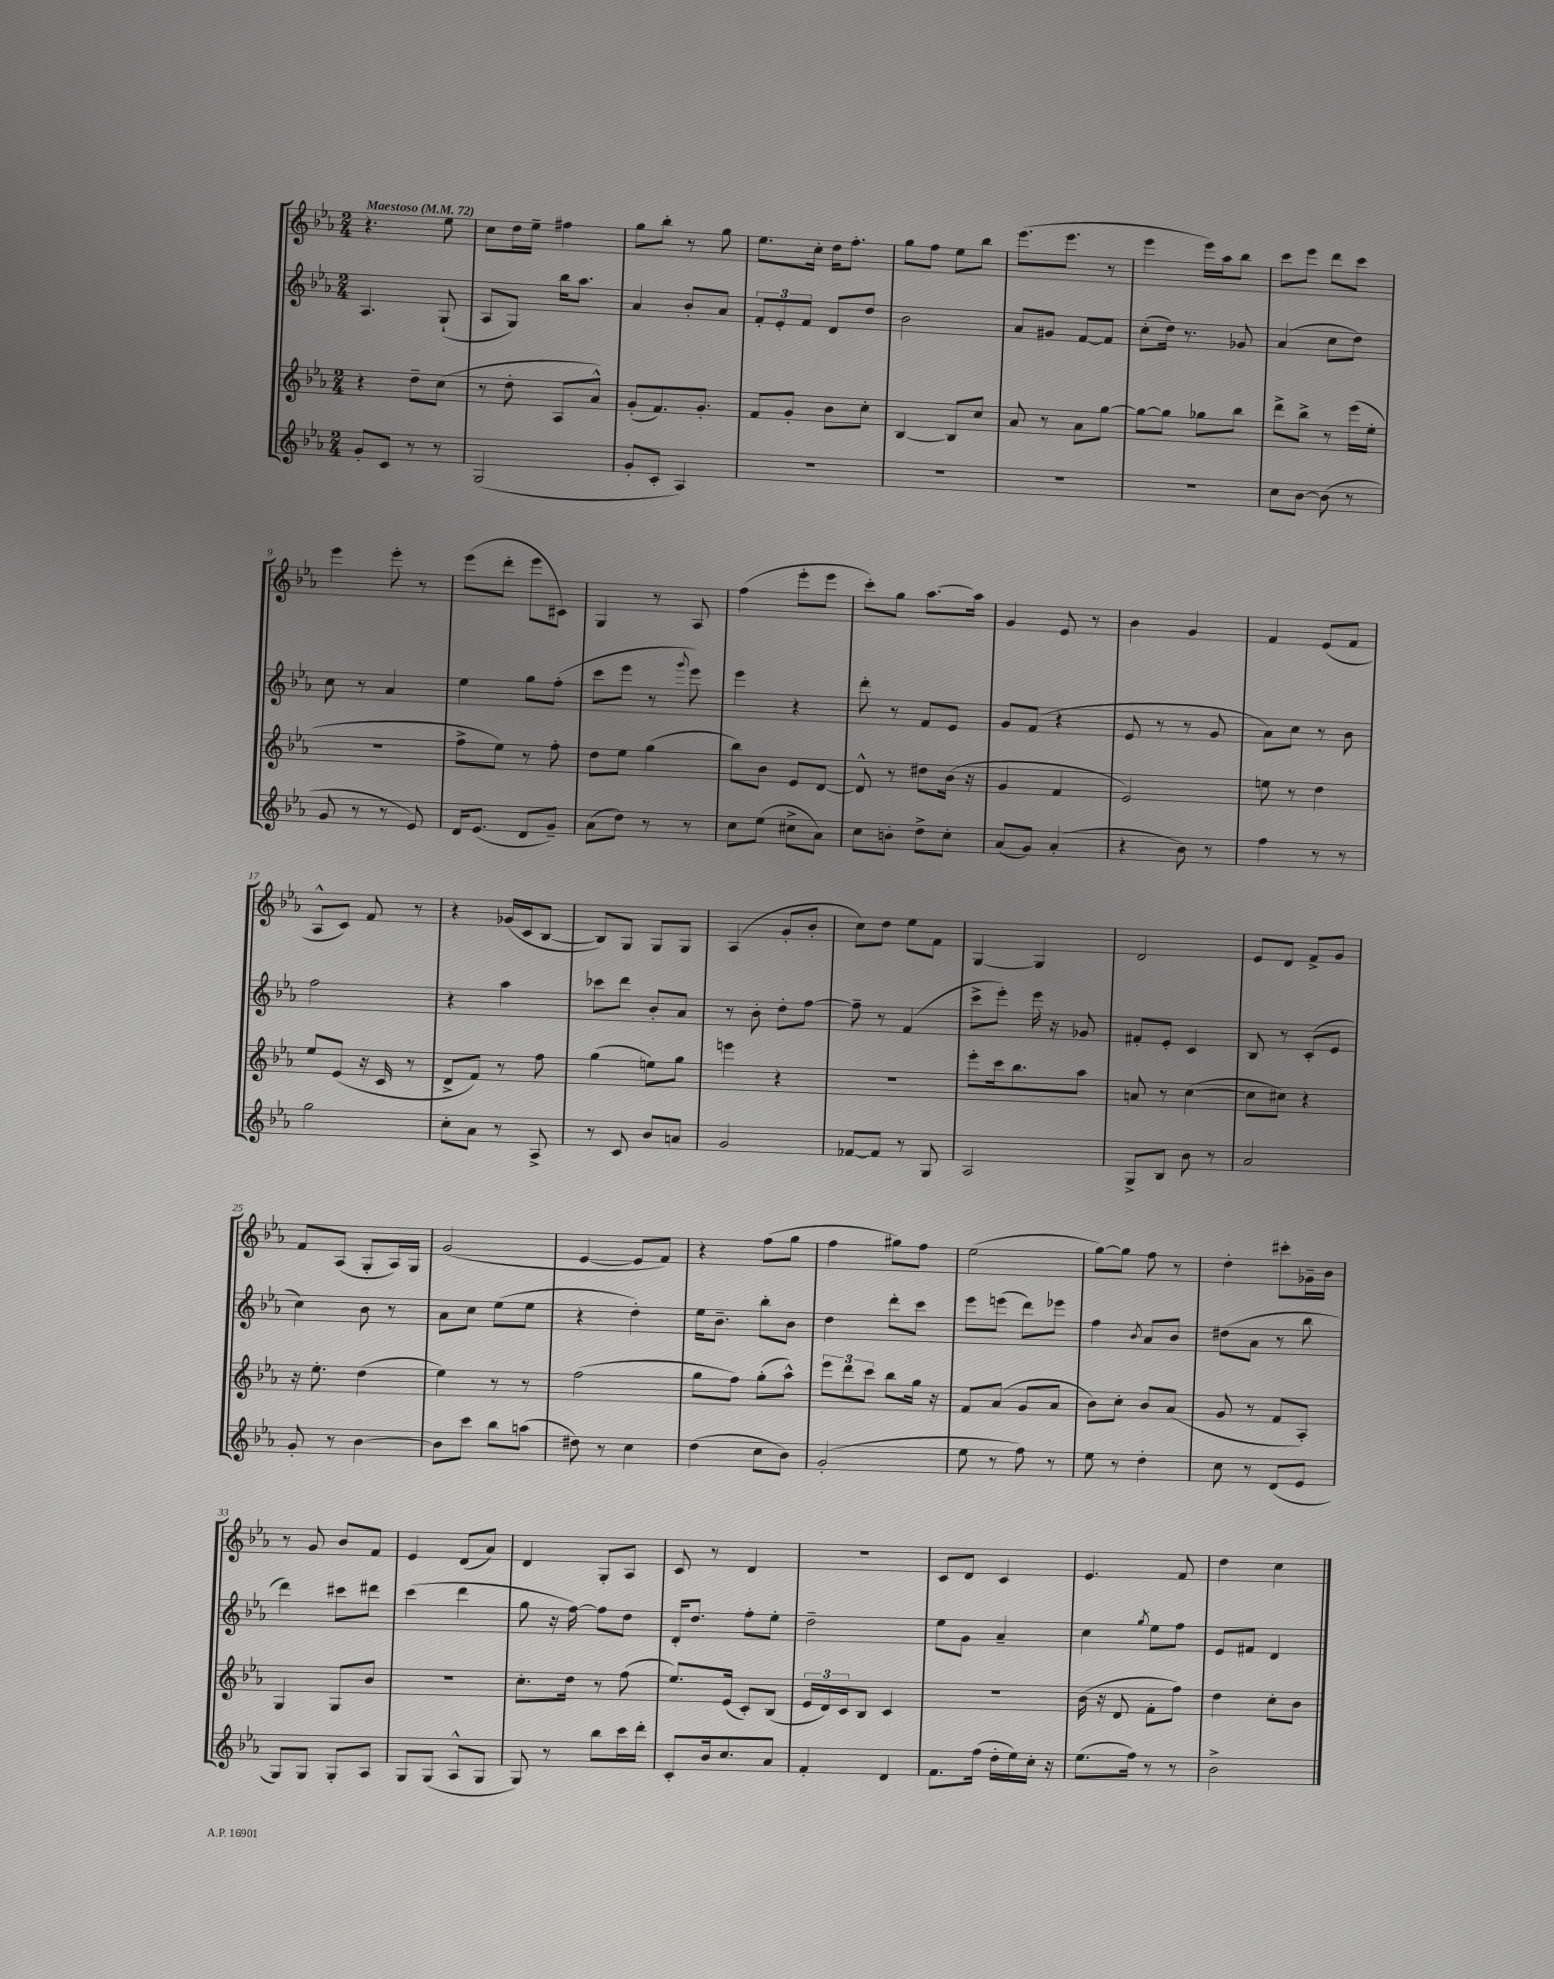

**kern	**kern	**kern	**kern
*part4	*part3	*part2	*part1
*staff4	*staff3	*staff2	*staff1
*clefG2	*clefG2	*clefG2	*clefG2
*k[b-e-a-]	*k[b-e-a-]	*k[b-e-a-]	*k[b-e-a-]
*M2/4	*M2/4	*M2/4	*M2/4
*MM72	*MM72	*MM72	*MM72
=1	=1	=1	=1
!	!	!	!LO:TX:a:B:t=Maestoso
8g'/L	4r	4.A-/	4.r
8c/J	.	.	.
8r	8dd~\L	.	.
8r	(8cc\J	(8G`/	8ee-\
=2	=2	=2	=2
(2G/	8r	8A-/L	8cc\L
.	8dd'\	8G/J)	16dd\L
.	.	.	16ee-~\JJ
.	8A-/L	16bb-\KL	4ff#X\
.	.	8.aa-\J	.
.	8a-^^/J)	.	.
=3	=3	=3	=3
8g'/L	(8g'/L	4a-/	8gg\L
8c'/J	8.f/)	.	8bb-'\J
4A-/)	.	8b-'/L	8r
.	8.g'/J	.	.
.	.	8a-/J	8gg\
=4	=4	=4	=4
2r	8f/L	12f'/L	8.ee-\L
.	.	12e-'/	.
.	8g'/J	.	.
.	.	12f/J	.
.	.	.	16cc'\Jk
.	8b-\L	8d/L	16dd\KL
.	.	.	8.ff'\J
.	8cc'\J	8dd/J	.
=5	=5	=5	=5
2r	[4B-/	2b-\	8gg\L
.	.	.	8ff\J
.	8B-/L]	.	8ee-\L
.	8cc/J	.	8bb-\J
=6	=6	=6	=6
2r	8a-/	8a-/L	(8.eee-\L
.	8r	8g#X/J	.
.	.	.	8.eee-\J
.	8a-\L	[8f/L	.
.	[8gg\J	8f/J]	8r
=7	=7	=7	=7
2r	8gg\L_	(8cc'\L	4eee-\
.	8gg\J]	16dd\Jk)	.
.	.	8.r	.
.	8gg-X\L	.	16eee-\LL)
.	.	.	16aa-\J
.	8bb-\J	8g-X/	8bb-\J
=8	=8	=8	=8
8cc\L	8ddd^\L	(4a-/	8ccc\L
[8b-\J	8bb-^\J	.	8eee-\J
(8b-\]	8r	8cc\L	8ddd\L
8r	(16eee-\LL	8dd\J)	8ccc\J
.	16ee-'\JJ	.	.
!!LO:LB:g=z
=9	=9	=9	=9
8g/	2r	8cc\	4eee-\
8r	.	8r	.
8r	.	4a-/	8eee-'\
8e-/)	.	.	8r
=10	=10	=10	=10
16d/KL	8ff^\L	4ee-\	(8eee-\L
(8.e-/J	.	.	.
.	8ee-\J)	.	8ddd'\J
8d/L	8r	8gg\L	8eee-\L
8g~/J)	8ff'\	(8ff'\J	8c#X\J)
=11	=11	=11	=11
(8a-\L	8dd\L	8ccc\L	4G/
8dd\J)	8ee-\J	8eee-\J	.
8r	(4gg\	8r	8r
.	.	8qqggg/	.
8r	.	8eee-\)	8A-/
=12	=12	=12	=12
8cc\L	8bb-\L)	4eee-\	(4ff\
(8ee-\J	8b-\J	.	.
8cc#X^\L	8e-/L	4r	8eee-'\L
8a-\J)	[8d/J	.	8eee-\J
=13	=13	=13	=13
8cc\L	8d^^/]	8ddd'\	8ccc'\L)
8bn'\J	8r	8r	8gg\J
8dd^\L	8dd#X\L	8f/L	[8.aa-\L
8cc'\J	(16b-\Jk	8e-/J	.
.	16r	.	16aa-\Jk]
=14	=14	=14	=14
(8a-/L	4g/	8g/L	4g/
8g/J)	.	(8f/J	.
(4a-'/	4f/	4r	8e-/
.	.	.	8r
=15	=15	=15	=15
4r	2e-/)	8e-/	4b-\
.	.	8r	.
8b-\)	.	8r	4g/
8r	.	8g/	.
=16	=16	=16	=16
4ff\	8een\	8a-\L)	4f/
.	8r	8cc\J	.
8r	4dd\	8r	(8e-/L
8r	.	8b-\	8f/J
!!LO:LB:g=z
=17	=17	=17	=17
2gg\	8ee-/L	2ff\	8A-^^/L
.	(8e-/J	.	8c/J)
.	16r	.	8f/
.	16c/	.	.
.	8r	.	8r
=18	=18	=18	=18
8cc'\L	8d^/L	4r	4r
8a-\J	8f/J)	.	.
8r	8r	4aa-\	(16g-X/LL
.	.	.	16c/J
8A-^/	8ff\	.	[8B-/J
=19	=19	=19	=19
8r	(4gg\	8ccc-X\L	8B-/L])
8c/	.	8ddd\J	8G/J
8b-/L	8een\L)	8b-'/L	8G/L
8an/J	8gg\J	8a-/J	8G/J
=20	=20	=20	=20
2g/	4eeen\	8r	(4A-/
.	.	8b-'\	.
.	4r	8dd'\L	8g'/L
.	.	[8ff\J	8b-'/J
=21	=21	=21	=21
[8f-X/L	2r	8ff~\]	8cc\L)
8f-/J]	.	8r	8dd\J
8r	.	(4f/	8ee-\L
8G/	.	.	8f\J
=22	=22	=22	=22
2A-/	8eee-'\L	8ccc^\L	[4G/
.	16ccc\k	8eee-'\J)	.
.	8.bb-\	.	.
.	.	16eee-\	4G/]
.	.	16r	.
.	8aa-\J	8g-X/	.
=23	=23	=23	=23
8G^/L	8an/	8f#X'/L	2d/
8B-/J	8r	8e-'/J	.
8b-\	([4cc\	4c/	.
8r	.	.	.
=24	=24	=24	=24
2a-/	8cc\L]	8B-/	8e-/L
.	8cc#X\J)	8r	8d/J
.	4r	(8c'/L	8f^/L
.	.	8e-/J	8g/J
!!LO:LB:g=z
=25	=25	=25	=25
8g'/	16r	4cc\)	8f/L
.	8.ee-'\	.	.
8r	.	.	(8A-/J
[4b-\	(4dd\	8b-\	8G'/L
.	.	8r	16A-/L)
.	.	.	16G/JJ
=26	=26	=26	=26
8b-\L]	4ee-\)	8a-\L	(2g/
8ccc\J	.	8cc\J	.
8bb-\L	8r	(8ee-\L	.
(8aan\J	8r	8ee-\J	.
=27	=27	=27	=27
8dd#X\)	(2ff\	4r	[4e-/
8r	.	.	.
4cc\	.	4dd'\)	8e-/L]
.	.	.	8f/J)
=28	=28	=28	=28
(4dd\	8gg\L	16ee-\KL	4r
.	.	8.b-~\J	.
.	8ff\J)	.	.
8cc\L	(8gg'\L	8bb-'\L	(8ff\L
8b-\J)	8aa-^^\J)	8b-\J	8gg\J
=29	=29	=29	=29
(2g'/	12eee-\L	4dd\	4ff\
.	12ddd\	.	.
.	12ccc\J	.	.
.	8bb-\L	8ddd'\L	8gg#X\L)
.	16gg\Jk	8ccc\J	8ff\J
.	16r	.	.
=30	=30	=30	=30
8ee-\	8f/L	8eee-\L	(2ee-\
8r	(8a-/J	(8eeen\J	.
8ff\)	8g/L	8ddd\L)	.
8r	8a-/J	8eee-X\J	.
=31	=31	=31	=31
8ee-\	8b-\L)	4ff\	[8gg\L)
8r	8cc'\J	.	8gg\J]
.	.	8qb-/	.
4dd'\	8b-/L	8a-/L	8ff\
.	(8a-/J	8b-/J	8r
=32	=32	=32	=32
8cc\	8g/	(8dd#X\L	4dd'\
8r	8r	8a-\J	.
(8d/L	8f/L	8r	8ccc#X'\L
8e-/J	8A-'/J)	8bb-\	16g-X~\L
.	.	.	16b-\JJ
!!LO:LB:g=z
=33	=33	=33	=33
8G/L)	4G/	4ddd\)	8r
8G/J	.	.	8g/
8G'/L	8G/L	8ccc#X\L	8b-/L
8A-/J	8b-/J	8ddd#X\J	8f/J
=34	=34	=34	=34
8G/L	2r	(4ccc\	4e-/
(8G/J	.	.	.
8A-^^/L	.	4ddd\	(8d/L
8G/J	.	.	8a-/J)
=35	=35	=35	=35
8G/)	8.cc'\L	8gg\	4d/
8r	.	16r	.
.	16dd\Jk	[16ff\)	.
8bb-\L	8r	8ff\L]	8G'/L
16ccc\L	(8ff\	8dd\J	8A-/J
16ddd'\JJ	.	.	.
=36	=36	=36	=36
8c'/L	8.ee-/L)	16d'/KL	8c/
.	.	8.dd/J	.
16b-/k	.	.	8r
8.cc/	(16e-/Jk	.	.
.	8c'/L)	8ff'\L	4d/
8a-/J	(8B-/J	8ee-'\J	.
=37	=37	=37	=37
4f'/	24e-/LL	2dd~\	2r
.	24d/)	.	.
.	24c/J	.	.
.	8B-/J	.	.
4d/	4c/	.	.
=38	=38	=38	=38
8.f\L	2r	8ee-\L	8c/L
.	.	8g\J	8d/J
(16ff\Jk	.	.	.
16dd'\LL	.	4a-~/	4c/
16ee-\)	.	.	.
16cc'\JJ	.	.	.
16r	.	.	.
=39	=39	=39	=39
(8.ee-\L	(16b-\	4cc\	4.e-/
.	16r	.	.
.	8d/	.	.
16ff\Jk)	.	.	.
.	.	8qgg/	.
8r	8f'\L	8ee-\L	.
8r	8ff\J)	8ff\J	8f/
=40	=40	=40	=40
2b-^\	4dd\	8e-/L	4dd\
.	.	8f#X/J	.
.	8cc'\L	4d/	4cc\
.	8b-\J	.	.
==	==	==	==
*-	*-	*-	*-
